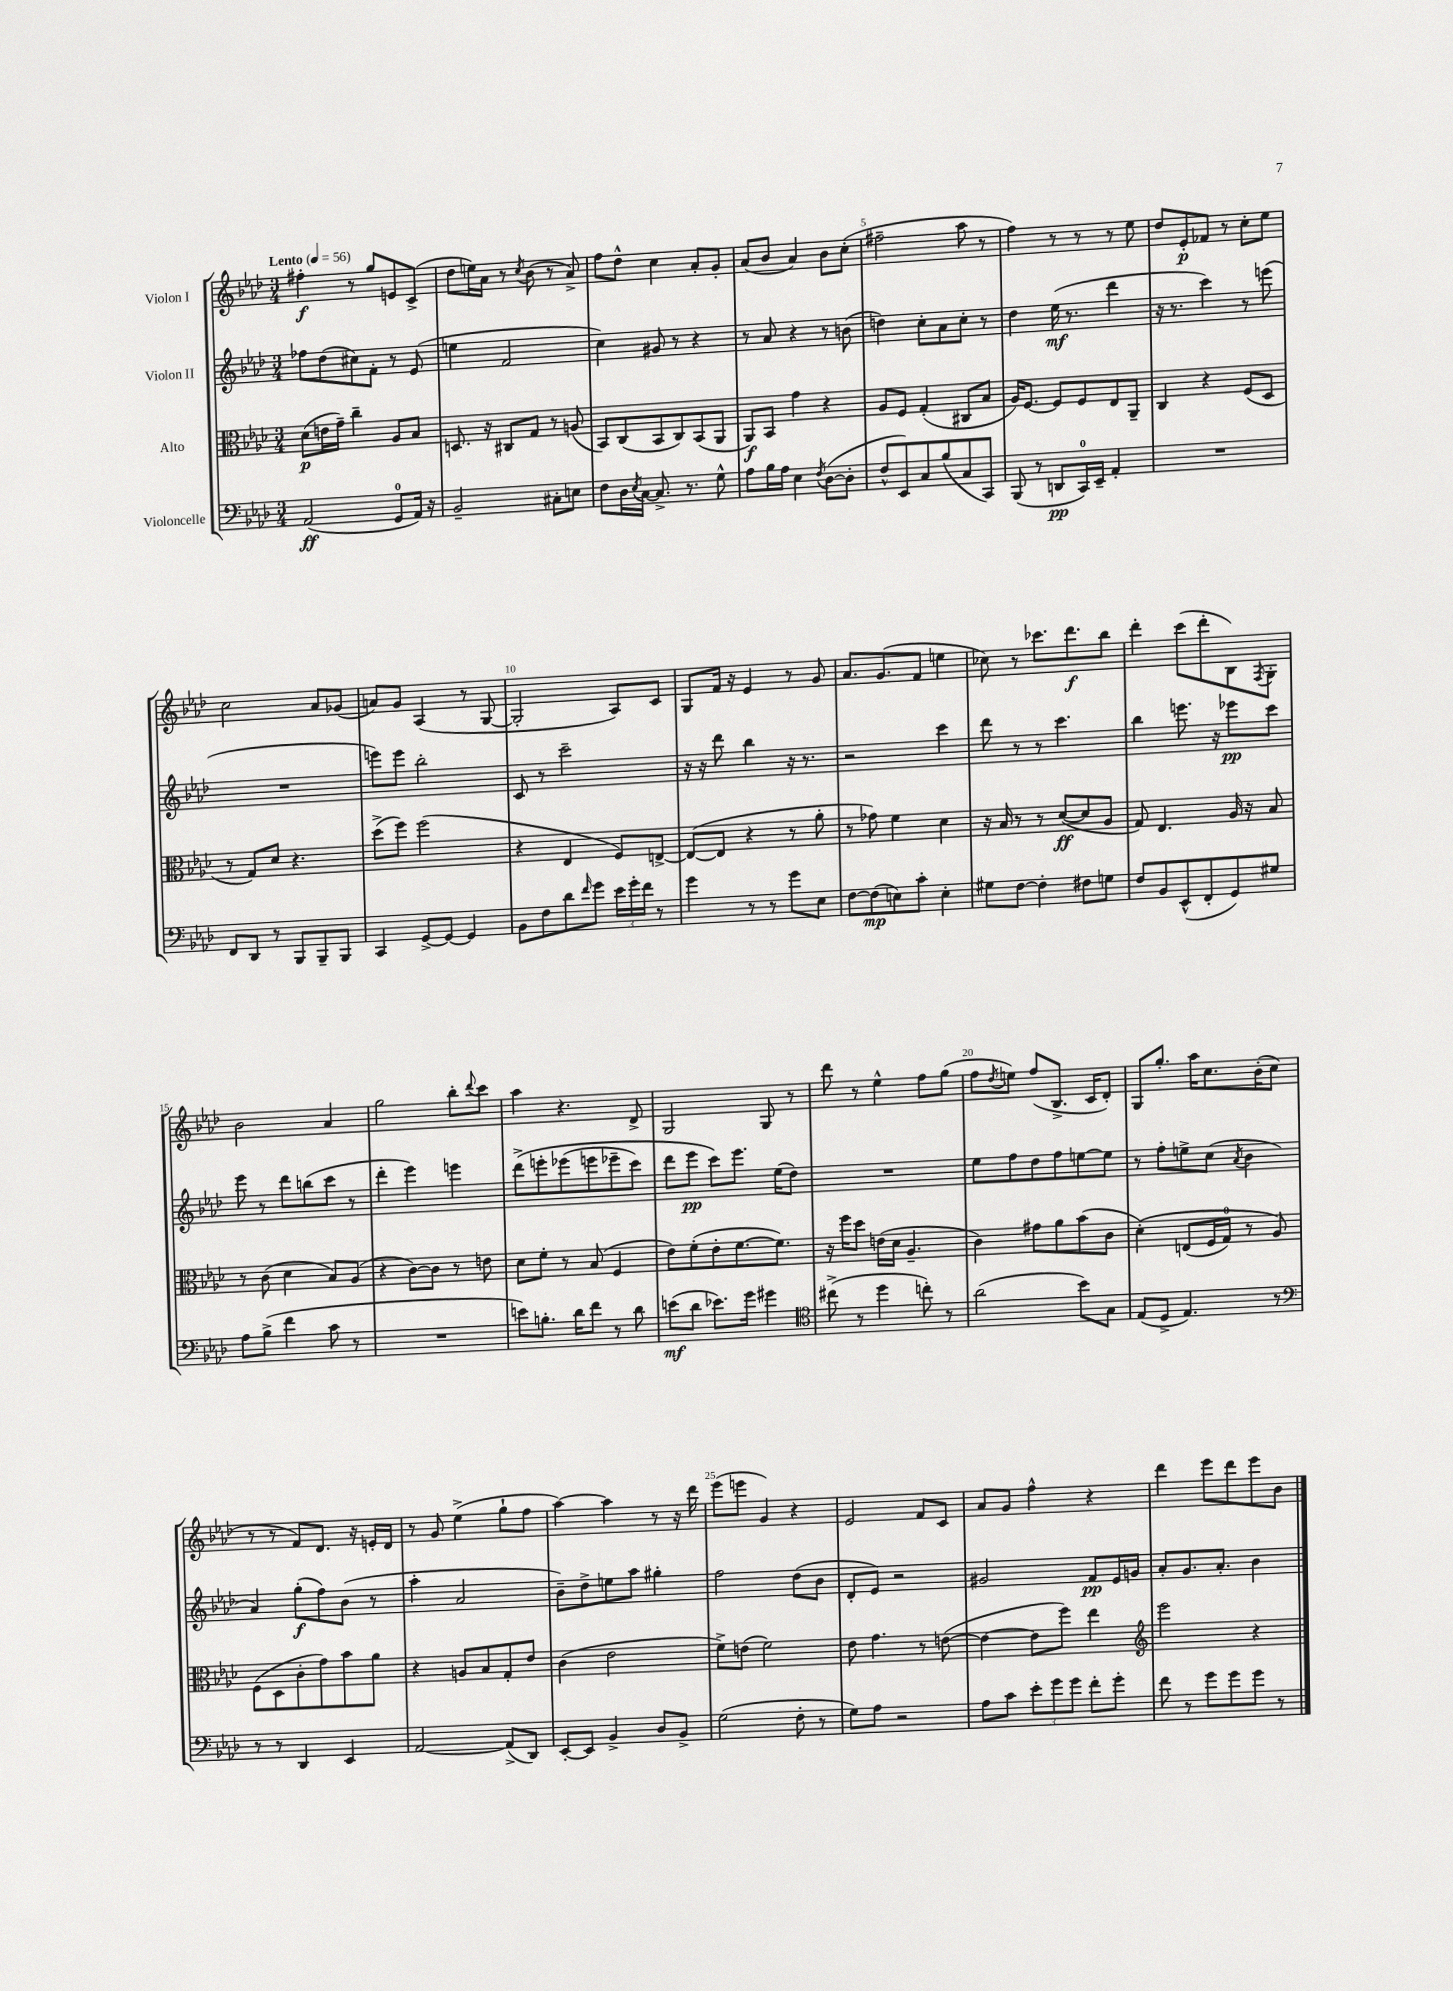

**kern	**kern	**kern	**kern
*staff4	*staff3	*staff2	*staff1
*clefF4	*clefC3	*clefG2	*clefG2
*k[b-e-a-d-]	*k[b-e-a-d-]	*k[b-e-a-d-]	*k[b-e-a-d-]
*M3/4	*M3/4	*M3/4	*M3/4
*MM56	*MM56	*MM56	*MM56
(2AA-	(8d-	8ff-	4ff#'
.	16e	(8dd-	.
.	16g~)	.	.
.	4cc~	8cc#)	8r
.	.	8f'	8gg
8GG	8A-	8r	8e
16AA-)	8B-	(8e-	(8c^
16r	.	.	.
=	=	=	=
2BB-~	8.D	4ee	8dd-
.	.	.	16ee)
.	16r	.	16a-
.	8C#	2f	8r
.	.	.	8qcc
.	8G	.	(8b-
8C#'	8r	.	8r
8E	(8A	.	8a-^)
=	=	=	=
8F	8BB-)	4cc)	8ff
16D-	(8C	.	8dd-^^
8qE-	.	.	.
[16C	.	.	.
8.C^]	8BB-	8g#	4cc
.	8C)	8r	.
8.r	.	.	.
.	(8BB-	4r	8a-'
8G^^	8AA-	.	8g'
=	=	=	=
8A-	8AA-)	8r	(8a-
16B-	8BB-	8a-	8b-
16A-	.	.	.
4E-	4g	4r	4a-)
8qF	.	.	.
([8D-	4r	8r	8b-
8D-']	.	(8b	(8cc'
=	=	=	=
8F^^	8A-	4dd)	2ff#~
8EE-)	8F	.	.
8C	(4G'	8cc'	.
(8B-	.	8a-	.
8C	8C#	8cc'	8aa-
8CC)	8B-	8r	8r
=	=	=	=
(8BBB-	16A-)	4dd-	4ff)
.	[8.F	.	.
8r	.	.	.
8DD	8F]	(16ee-	8r
.	.	8.r	.
16CC)	8F	.	8r
16EE-~	.	.	.
4AA-'	8E-	4ddd-	8r
.	8AA-~	.	8ee-
=	=	=	=
2.r	4C	16r	8dd-
.	.	8.r	.
.	.	.	8e-'
.	4r	4ccc)	8f-
.	.	.	8r
.	(8F	8r	8cc'
.	8D-	(8eee	8ee-
=	=	=	=
8FF	8r	2.r	2cc
8DD-	8G)	.	.
8r	8d-	.	.
8BBB-	4.r	.	.
8BBB-~	.	.	8a-
8BBB-	.	.	(8g-
=	=	=	=
4CC	(8dd-^	8eee)	8a)
.	8ff)	8eee	8g
[8GG^	(2ff	2bb-'	(4A-
8GG_	.	.	.
4GG]	.	.	8r
.	.	.	[8G
=	=	=	=
8BB-	4r	8c	2G']
8F	.	8r	.
8d-	4E-	2ccc~	.
16qqf	.	.	.
8g	.	.	.
24e-	8F)	.	8A-)
24g'	.	.	.
24f	.	.	.
8r	[8E^	.	8c
=	=	=	=
4g	(8E_	16r	8G
.	.	16r	.
.	8E]	8ddd-	16f
.	.	.	16r
8r	4r	4bb-	4e-
8r	.	.	.
8g	8r	16r	8r
.	.	8.r	.
8E-	8a-'	.	8g
=	=	=	=
[8F	8r	2r	8.a-
(8F]	8g-)	.	.
.	.	.	(8.g
8E)	4f	.	.
8c'	.	.	8f
4E'	4d-	4ccc	4ee
=	=	=	=
8G#	16r	8ddd-	8cc-)
.	16B-	.	.
[8F	8r	8r	8r
4F']	8r	8r	8.ccc-
.	([8d-	4.ccc	.
.	.	.	8.ddd-
8F#	8d-]	.	.
8G	8A-	.	8bb-
=	=	=	=
8F	8G)	4bb-	4ddd-'
8BB-	4.E-	.	.
(8EE-^^	.	8.eee	(8ccc
8FF'	.	.	8ddd-'
.	.	16r	.
8GG)	16A-	8eee-	8B-)
.	16r	.	.
.	.	.	8qF
8G#	8B-	8ccc	8G'
=	=	=	=
8A-	8r	8eee-	2b-
(8B-^	(8c	8r	.
4f	4d-	8ddd-	.
.	.	(8bb	.
8c	8B-)	8ccc	4a-
8r	(8A-	8r	.
=	=	=	=
2.r	4r	4ddd-'	2gg
.	[8c)	4eee-)	.
.	8c]	.	.
.	8r	4eee	8bb-'
.	.	.	8qqddd-
.	8e	.	8ccc
=	=	=	=
8e)	8d-	&(8ddd-^	4aa-
8.B'	8f'	8eee'	.
.	8r	(8eee-	4.r
16d-	.	.	.
8f	(8B-	8eee	.
8r	4F	8eee-~	.
8d-	.	8ccc)	8d-^
=	=	=	=
(8e	8e-)	8ddd-	2G
8d-	(8f'	8eee-	.
8.e-)	8e-'	8ccc&)	.
.	[8.f	8.eee-	.
16g	.	.	.
4g#	.	.	8G
.	8.f])	(16ee-	.
.	.	8dd-)	8r
=	=	=	=
*clefC4	*	*	*
(8cc#^	16r	2.r	8ddd-
.	16ff	.	.
8r	8dd-	.	8r
4dd-	(16e	.	4ee-^^
.	16d-	.	.
.	4.A-~	.	.
8cc')	.	.	8ff
8r	.	.	(8gg
=	=	=	=
(2a-	4c)	8ee-	8ff
.	.	.	8qdd-
.	.	8ff	8ee)
.	8g#	8dd-	(8ff
.	8a-	8ff	8.B-^
8b-)	(8b-	[8ee	.
.	.	.	16c
8G	8c	8ee]	8d-')
=	=	=	=
(8E-	&(4d-')	8r	8G
8D-^	.	8ff'	8.gg'
4.E-)	(8E	8ee^	.
.	.	.	16aa-
.	16F	(8cc	8.cc
.	16G)	.	.
.	.	8qa-	.
.	8r	4b-	.
.	.	.	(16b-'
8r	8A-&)	.	8cc
=	=	=	=
*clefF4	*	*	*
8r	(8F	4a-)	8r
8r	8D-	.	8r
4DD-	8c'	(8gg'	8f)
.	8g)	8ff)	8.d-
4EE-	8b-	(8b-	.
.	.	.	16r
.	8a-	8r	16e'
.	.	.	16d-
=	=	=	=
[2AA-	4r	4aa-'	8r
.	.	.	8g
.	8A	2a-	(4ee-^
.	8B-	.	.
(8AA-^]	8G'	.	8gg`
8DD-)	8e-	.	8ff
=	=	=	=
[8EE-'	(4c	8b-~)	[4aa-)
8EE-]	.	8dd-^	.
4BB-^	2e-	8ee	4aa-]
.	.	8aa-	.
8D-	.	4gg#'	8r
8BB-^	.	.	16r
.	.	.	16ddd-
=	=	=	=
(2G	8f^)	2ff	(8eee-
.	(8e	.	8eee
.	2f)	.	4g)
8F'	.	(8dd-	4r
8r	.	8b-	.
=	=	=	=
8G)	8e-	8d-'	2e-
8A-	4.g	8e-)	.
2r	.	2r	.
.	8r	.	8f
.	([8e	.	8c
=	=	=	=
8A-	4e_	2g#	8a-
8c	.	.	8g
12e-'	8e]	.	4ff^^
12g	.	.	.
.	8ff)	.	.
12g	.	.	.
8f'	4ee-	8f	4r
8g'	.	16e-	.
.	.	16g	.
=	=	=	=
*	*clefG2	*	*
8f	2eee-	8a-'	4ddd-
8r	.	8.g	.
8g	.	.	8eee-
.	.	8.a-'	.
8g	.	.	8ddd-
8g	4r	4b-	8eee-
8r	.	.	8b-
==	==	==	==
*-	*-	*-	*-
